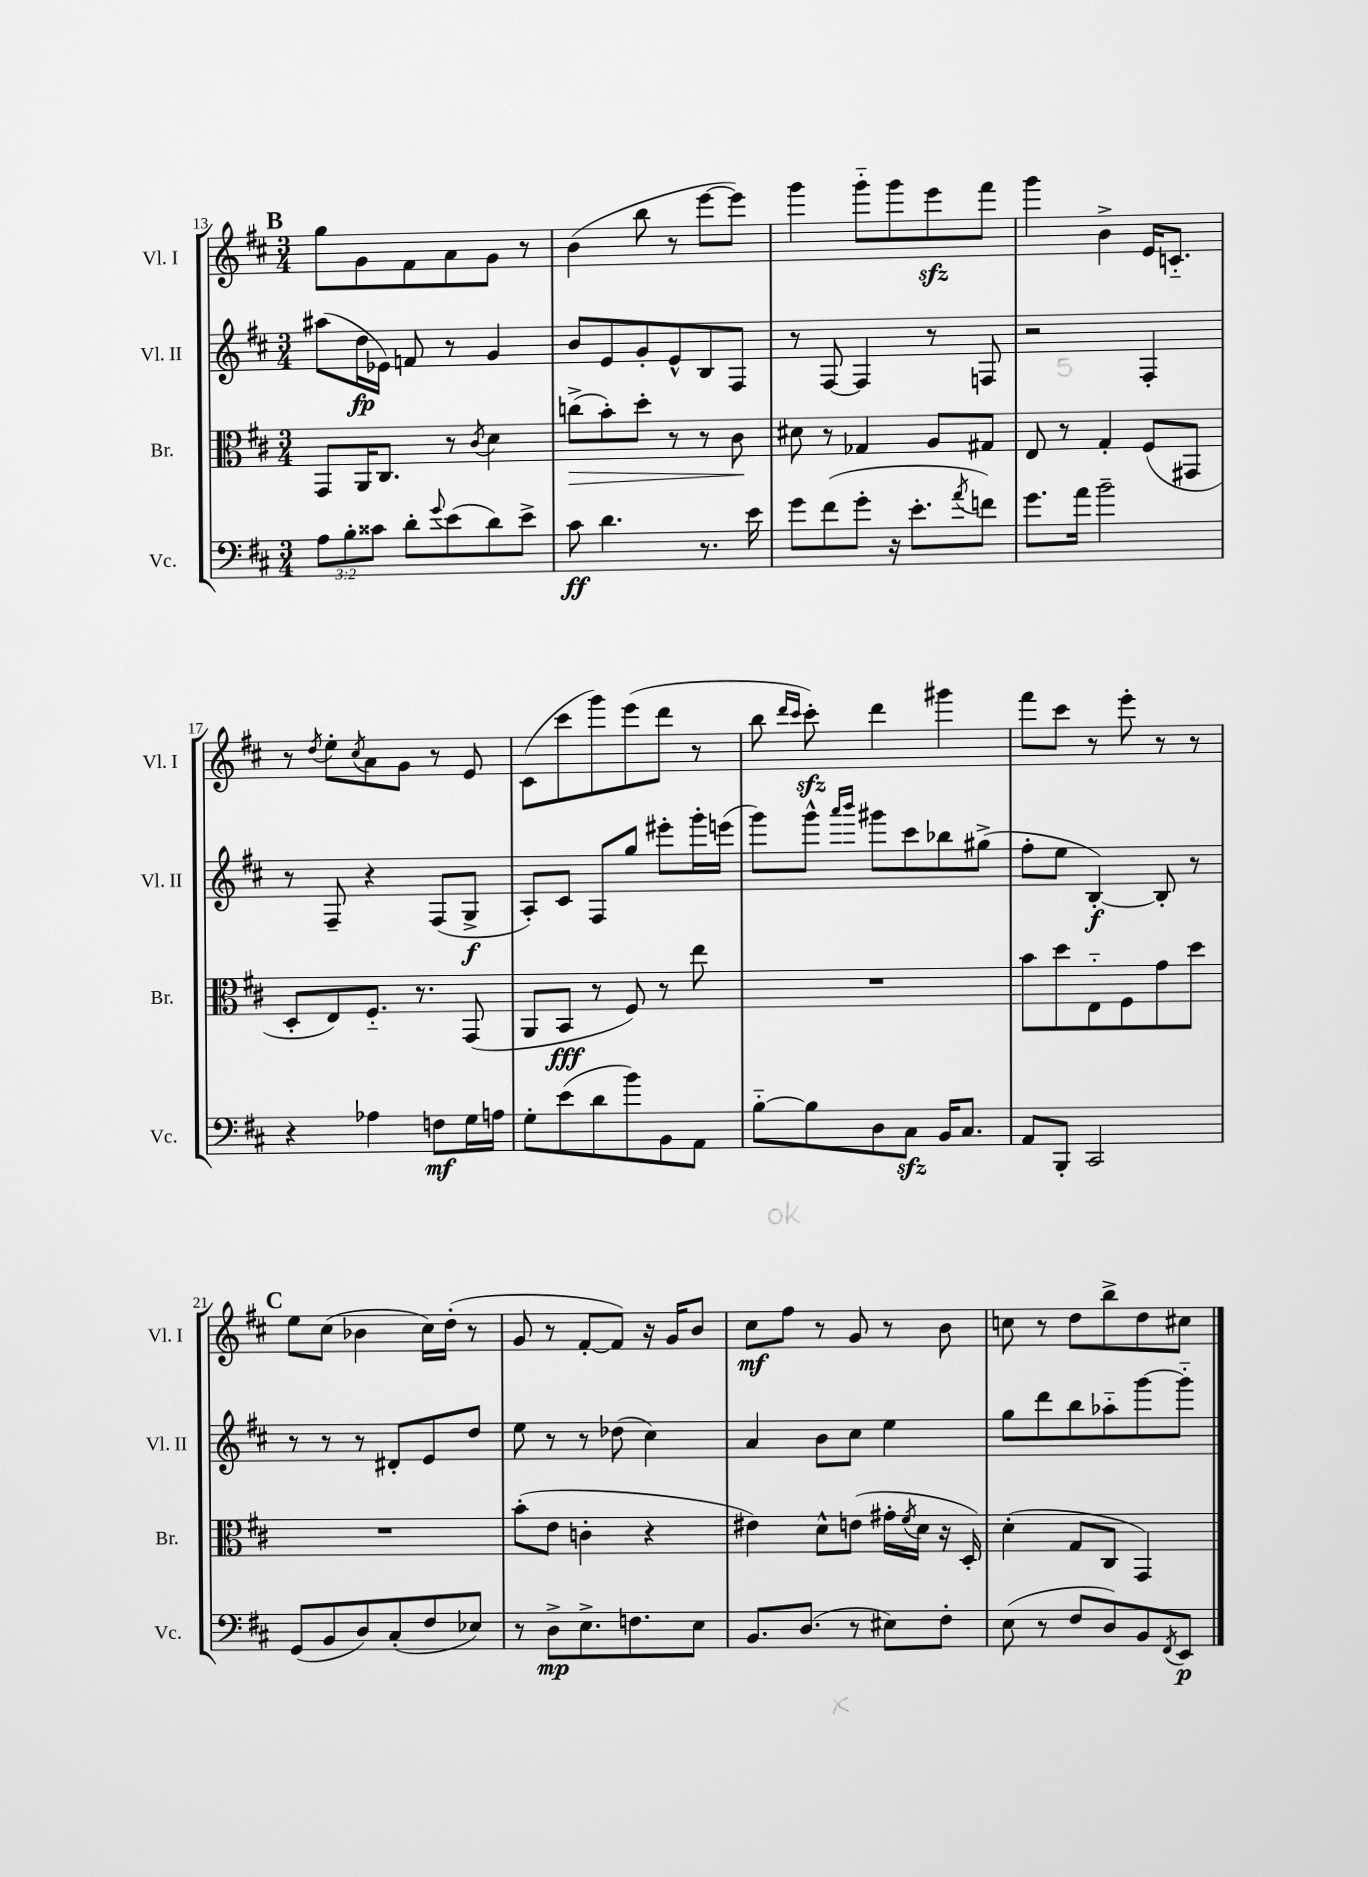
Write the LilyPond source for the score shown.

<<
\new StaffGroup <<
\new Staff = "s0" \with { instrumentName = "Vl. I" shortInstrumentName = "Vl. I" } {
    \clef treble \key d \major \numericTimeSignature \time 3/4
    \mark \markup { \bold "B" } g''8 g'8 fis'8 a'8 g'8 r8 |
    b'4( b''8 r8 e'''8~ e'''8) |
    g'''4 g'''8-_ g'''8 e'''8\sfz fis'''8 |
    g'''4 b'4-> e'16 c'8.-_ |
    r8 \acciaccatura { d''8 } e''8-. \acciaccatura { cis''8 } a'8 g'8 r8 e'8 |
    cis'8( cis'''8 g'''8) e'''8( d'''8 r8 |
    b''8 \grace { d'''16 cis'''16 } cis'''8-.\sfz) d'''4 gis'''4 |
    fis'''8 cis'''8 r8 e'''8-. r8 r8 |
    \mark \markup { \bold "C" } e''8 cis''8( bes'4 cis''16) d''16-.( r8 |
    g'8 r8 fis'8~-. fis'8) r16 g'16 b'8 |
    cis''8\mf fis''8 r8 g'8 r8 b'8 |
    c''8 r8 d''8 b''8-> d''8 cis''8 \bar "|." |
}
\new Staff = "s1" \with { instrumentName = "Vl. II" shortInstrumentName = "Vl. II" } {
    \clef treble \key d \major \numericTimeSignature \time 3/4
    \mark \markup { \bold "B" } ais''8( d''16\fp ees'16) f'8 r8 g'4 |
    b'8 e'8 g'8-. e'8-^ b8 fis8 |
    r8 fis8~ fis4 r8 f8 |
    r2 fis4-. |
    r8 fis8-- r4 fis8( g8->\f |
    a8-.) cis'8 fis8 g''8 eis'''8-. g'''16-. e'''16( |
    g'''8) g'''8-^ \grace { a'''16 b'''16 } gis'''8 cis'''8 bes''8 gis''8->( |
    fis''8-. e''8 b4~-.\f) b8-. r8 |
    \mark \markup { \bold "C" } r8 r8 r8 dis'8-. e'8 d''8 |
    e''8 r8 r8 des''8( cis''4) |
    a'4 b'8 cis''8 e''4 |
    g''8 d'''8 b''8 aes''8-_ g'''8~ g'''8-_ \bar "|." |
}
\new Staff = "s2" \with { instrumentName = "Br." shortInstrumentName = "Br." } {
    \clef alto \key d \major \numericTimeSignature \time 3/4
    \mark \markup { \bold "B" } g,8 a,16 cis8. r8 \acciaccatura { cis'8 } d'4 |
    c''8->\>( b'8-.) d''8-. r8 r8 cis'8\! |
    dis'8 r8 ges4 a8 gis8 |
    e8 r8 g4-. fis8( gis,8 |
    d8-. e8) fis8.-_ r8. g,8( |
    a,8 b,8\fff r8 fis8) r8 e''8 |
    R2. |
    b'8 d''8 e8-_ fis8 g'8 d''8 |
    \mark \markup { \bold "C" } R2. |
    b'8-.( e'8 c'4-. r4 |
    eis'4) d'8-^ e'8( gis'16-. \acciaccatura { fis'8 } d'16 r16 d16-.) |
    d'4-.( g8 cis8 g,4) \bar "|." |
}
\new Staff = "s3" \with { instrumentName = "Vc." shortInstrumentName = "Vc." } {
    \clef bass \key d \major \numericTimeSignature \time 3/4 \override Staff.TupletNumber.text = #tuplet-number::calc-fraction-text
    \mark \markup { \bold "B" } \tuplet 3/2 { a8 b8-. cisis'8 } d'8-. \appoggiatura { g'8 } e'8( d'8) e'8-> |
    cis'8\ff d'4. r8. e'16 |
    g'8 fis'8( g'8-. r16 e'8.-. \acciaccatura { a'8 } f'8) |
    g'8. a'16 b'2-- |
    r4 aes4 f8\mf g16 a16 |
    g8-. e'8( d'8 b'8) b,8 a,8 |
    b8~-_ b8 d8 cis8\sfz b,16 cis8. |
    a,8 b,,8-. cis,2 |
    \mark \markup { \bold "C" } g,8( b,8 d8) cis8-.( fis8 ees8) |
    r8 d8->\mp e8.-> f8. e8 |
    b,8. d8.( r8 eis8) fis8-. |
    e8( r8 fis8 d8) b,8 \acciaccatura { fis,8 } e,8\p \bar "|." |
}
>>
>>
\layout { \context { \Score currentBarNumber = #13 } }
